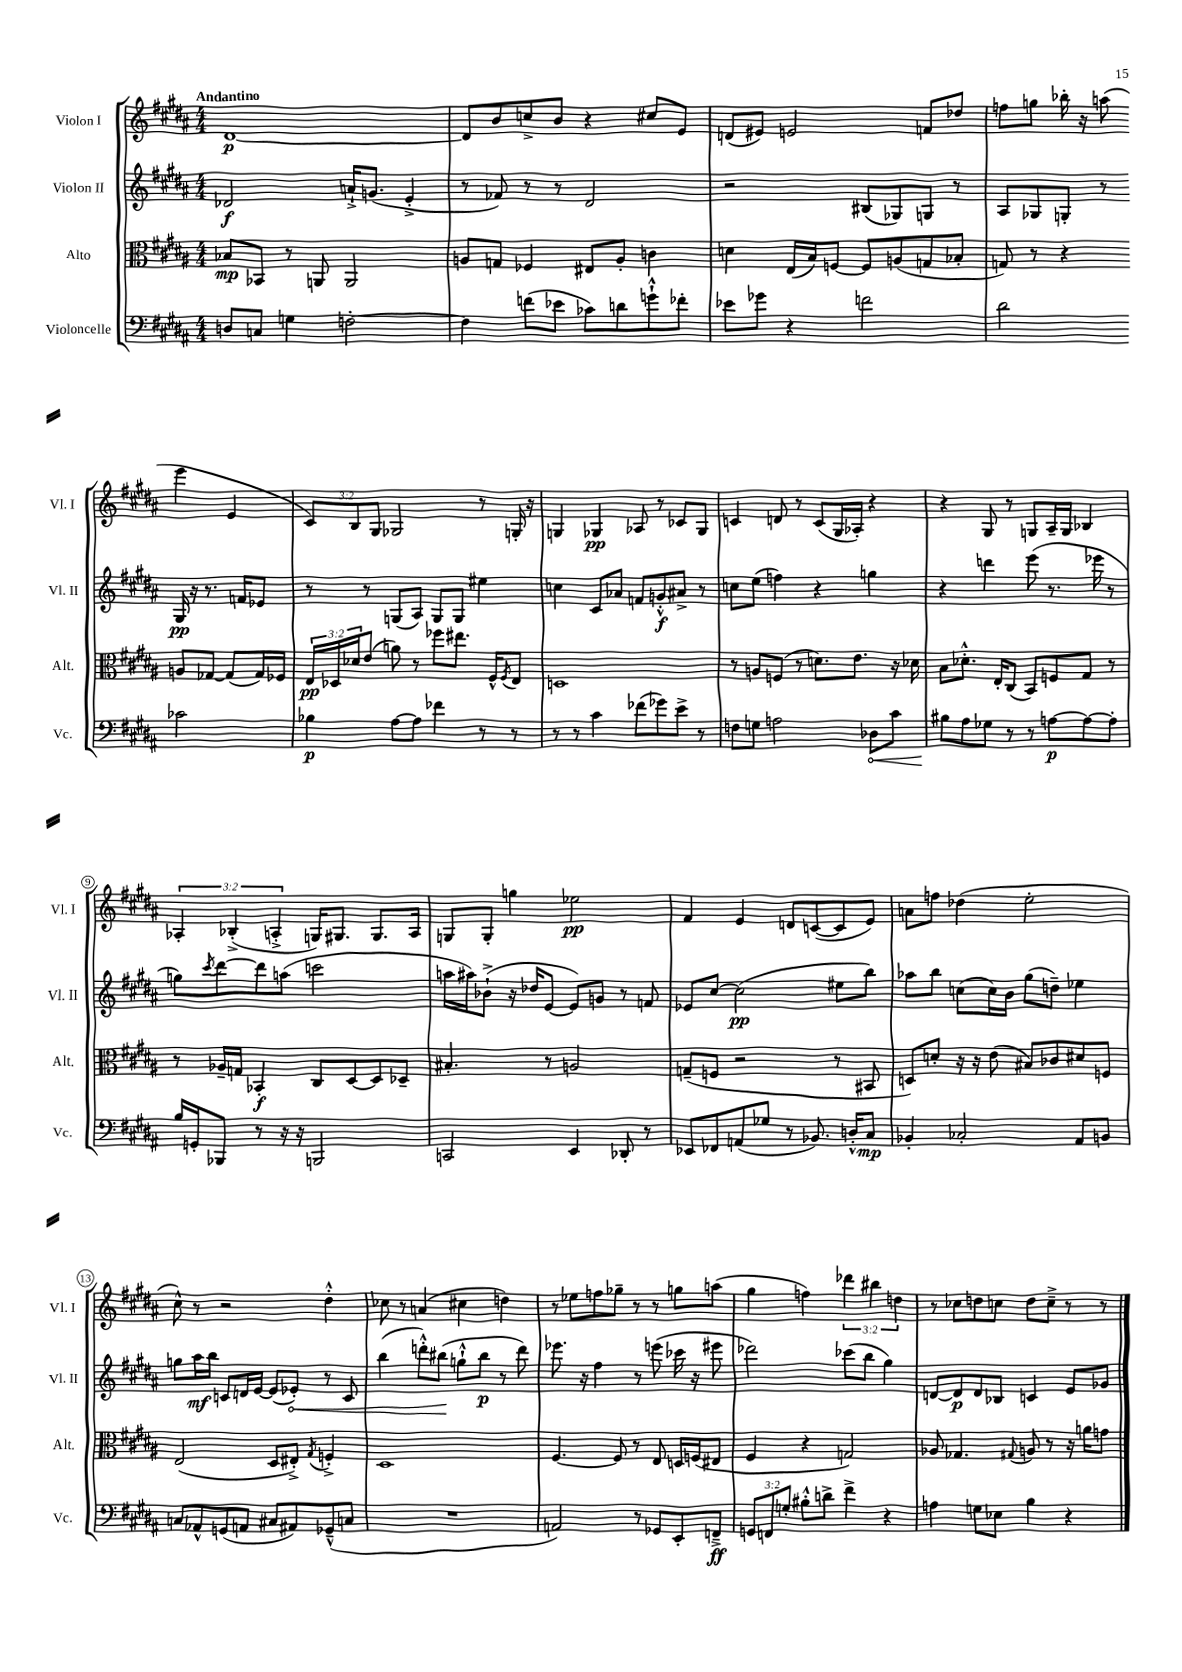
<<
\new StaffGroup <<
\new Staff = "s0" \with { instrumentName = "Violon I" shortInstrumentName = "Vl. I" } {
    \clef treble \key b \major \numericTimeSignature \time 4/4 \override Staff.TupletNumber.text = #tuplet-number::calc-fraction-text \tempo "Andantino"
    dis'1~\p |
    dis'8 b'8 c''8-> b'8 r4 cis''8 e'8 |
    d'8( eis'8) e'2 f'8 des''8 |
    f''8 g''8 bes''16-. r16 a''8( e'''4 e'4 |
    \tuplet 3/2 { cis'8) b8 gis8 } ges2 r8 g16-. r16 |
    g4 ges4\pp aes8 r8 ces'8 ges8 |
    c'4 d'8 r8 c'8( gis16 aes16-.) r4 |
    r4 gis8 r8 g8 ais16-- g16 bes4 |
    \tuplet 3/2 { aes4-. bes4-.->( a4-.-> } g16) gis8. gis8. a16 |
    g8 g8-. g''4 ees''2\pp |
    fis'4 e'4 d'8 c'8~( c'8 e'8) |
    a'8 f''8 des''4( e''2-. |
    cis''8-^) r8 r2 dis''4-.-^ |
    ces''8 r8 a'4( cis''4 d''4) |
    r8 ees''8 f''8 ges''8-- r8 r8 g''8 a''8( |
    gis''4 f''4) \tuplet 3/2 { des'''4 bis''4 d''4 } |
    r8 ces''8 d''8 c''8 d''8 c''8---> r8 r8 \bar "|." |
}
\new Staff = "s1" \with { instrumentName = "Violon II" shortInstrumentName = "Vl. II" } {
    \clef treble \key b \major \numericTimeSignature \time 4/4
    des'2\f a'16-!-> g'8.( e'4-.-> |
    r8 fes'8) r8 r8 dis'2 |
    r2 bis8( ges8) g8 r8 |
    ais8 ges8 g8-. r8 g16\pp r16 r8. f'16 ees'8 |
    r8 r8 g8( ais8) g8 g8 eis''4 |
    c''4 cis'8 aes'8 f'8 g'8-.-^\f ais'8-> r8 |
    c''8 e''8( f''4) r4 g''4 |
    r4 d'''4 e'''8( r8. ees'''16 r8 |
    g''8) \acciaccatura { cis'''8 } dis'''8~ dis'''8 a''8( c'''2 |
    a''16 ais''16) bes'8-!->( r16 des''16 e'8~ e'8) g'8 r8 f'8 |
    ees'8 cis''8~ cis''2\pp( eis''8 b''8) |
    aes''8 b''8 c''8( c''16) b'16 gis''8( d''8--) ees''4 |
    g''8 ais''16\mf b''16 c'8 d'16 e'16~ e'8( \once \override Hairpin.circled-tip = ##t ees'8-.\<) r8 c'8 |
    b''4( d'''8-.-^) bis''8\!( g''8-!-^ bis''8\p r8 d'''8) |
    ees'''8. r16 fis''4 r8 e'''8( ces'''16 r16 eis'''8 |
    des'''2) ces'''8( b''8 gis''4) |
    d'8~ d'8\p d'8 bes8 c'4 e'8 ges'8 \bar "|." |
}
\new Staff = "s2" \with { instrumentName = "Alto" shortInstrumentName = "Alt." } {
    \clef alto \key b \major \numericTimeSignature \time 4/4 \override Staff.TupletNumber.text = #tuplet-number::calc-fraction-text
    bes8\mp bes,8 r8 a,8 a,2 |
    a8 g8 fes4 eis8 a8-. c'4 |
    d'4 e16( b16) f8~ f8 a8( g8 bes8-. |
    g8) r8 r4 a8 ges8~ ges8( ges16) fes16 |
    \tuplet 3/2 { e16\pp des16 des'16 } e'8( a'8) r8 fes''8 eis''8. fis16-^ \acciaccatura { fis8 } e8 |
    d1 |
    r8 a8 f8( r8 d'8.) e'8. r16 des'16 |
    b8 des'8.-.-^ e16-. cis8( b,8) f8 gis8 r8 |
    r8 aes16-- g16 bes,4-.\f cis8 dis8~ dis8 des8-- |
    bis4.-. r8 a2 |
    g8--( f8 r2 r8 bis,8 |
    d8) d'8-. r16 r16 e'8( bis8) ces'8 dis'8 f8 |
    e2( dis8 eis8-.->) \acciaccatura { gis8 } f4-.-> |
    dis1 |
    fis4.~ fis8 r8 e8 d16 f16( eis8 |
    fis4 r4 g2) |
    aes8 ges4. \appoggiatura { gis8 } a8 r8 r16 a'16 g'8 \bar "|." |
}
\new Staff = "s3" \with { instrumentName = "Violoncelle" shortInstrumentName = "Vc." } {
    \clef bass \key b \major \numericTimeSignature \time 4/4 \override Staff.TupletNumber.text = #tuplet-number::calc-fraction-text
    d8 c8 g4 f2~-. |
    f4 f'8( ees'8 ces'8) d'8 g'8-!-^ fes'8-. |
    ees'8 ges'8 r4 f'2 |
    dis'2 ces'2 |
    bes4\p ais8~ ais8 fes'4 r8 r8 |
    r8 r8 cis'4 fes'8( ges'8) e'8-> r8 |
    f8 g8 a2 \once \override Hairpin.circled-tip = ##t des8\< cis'8 |
    bis8\! ais8 ges8 r8 r8 a8~\p a8~ a8-. |
    b16 g,16-. bes,,8 r8 r16 r16 b,,2 |
    c,2 e,4 des,8-. r8 |
    ees,8 fes,8 a,8( ges8 r8 bes,8.) d16-.-^ cis8\mp |
    bes,4-. ces2-. ais,8 b,8 |
    c8 aes,8-^ g,8( a,8 cis8 ais,8) ges,8---^( c8 |
    R1 |
    a,2) r8 ges,8 e,8-. f,8--->\ff |
    \tuplet 3/2 { g,8 f,8 g8-. } bis8-.-^ d'8-> fis'4-> r4 |
    a4 g8 ees8 b4 r4 \bar "|." |
}
>>
>>
\layout { \context { \Score \override BarNumber.stencil = #(make-stencil-circler 0.1 0.3 ly:text-interface::print) } }
